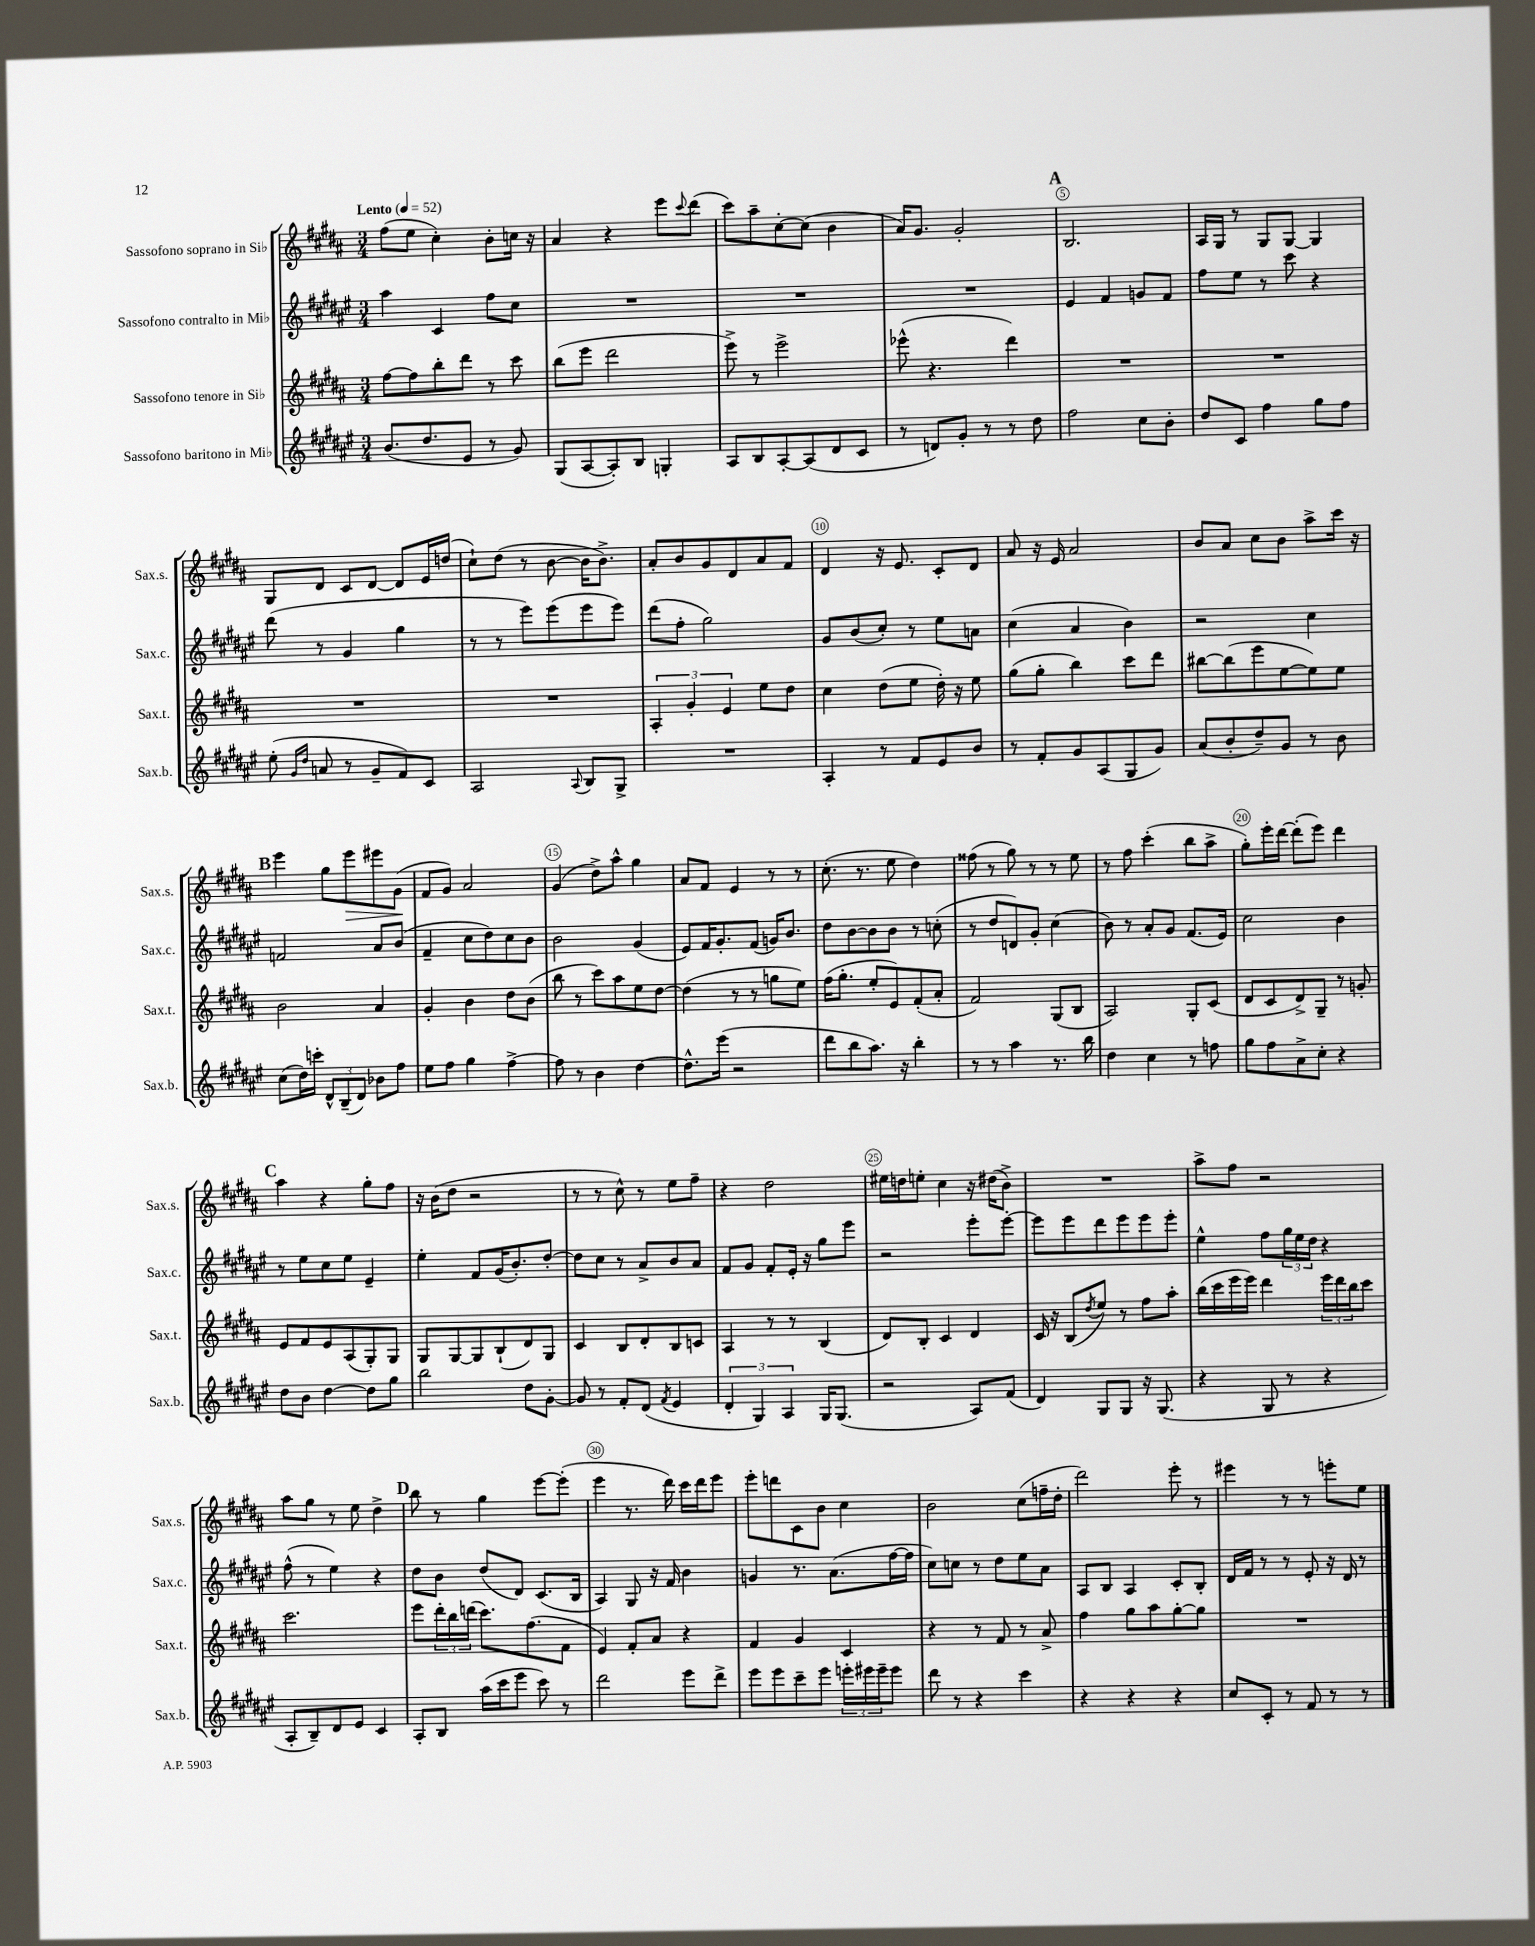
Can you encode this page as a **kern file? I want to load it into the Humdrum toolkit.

**kern	**kern	**kern	**kern	**dynam
*part4	*part3	*part2	*part1	*part1
*staff4	*staff3	*staff2	*staff1	*staff1
*I"Sassofono baritono in Mi♭	*I"Sassofono tenore in Si♭	*I"Sassofono contralto in Mi♭	*I"Sassofono soprano in Si♭	*
*I'Sax.b.	*I'Sax.t.	*I'Sax.c.	*I'Sax.s.	*
*clefG2	*clefG2	*clefG2	*clefG2	*
*k[f#c#g#d#a#e#]	*k[f#c#g#d#a#]	*k[f#c#g#d#a#e#]	*k[f#c#g#d#a#]	*
*M3/4	*M3/4	*M3/4	*M3/4	*
*MM52	*MM52	*MM52	*MM52	*
=1	=1	=1	=1	=1
!	!	!	!LO:TX:a:B:t=Lento	!
(8.b/L	[8ff#\L	4aa#\	(8ff#\L	.
.	8ff#\]	.	8ee\J	.
8.dd#/	.	.	.	.
.	8bb'\	4c#/	4cc#'\)	.
8e#/J	8ddd#\J	.	.	.
8r	8r	8ff#\L	8b'\L	.
8g#/)	8ccc#\	8cc#\J	16ccn\Jk	.
.	.	.	16r	.
=2	=2	=2	=2	=2
(8G#/L	(8bb\L	2.r	4a#/	.
[8A#/	8eee\J	.	.	.
8A#'/])	2ddd#\	.	4r	.
8B/J	.	.	.	.
4Gn'/	.	.	8eee\L	.
.	.	.	8qqccc#/	.
.	.	.	(8ddd#\J	.
=3	=3	=3	=3	=3
8A#/L	8eee^\)	2.r	8ccc#\L)	.
8B/	8r	.	8aa#~\	.
[8A#'/	2eee^\	.	[8cc#'\	.
(8A#/]	.	.	(8cc#\J]	.
8d#/	.	.	4b\	.
8c#/J	.	.	.	.
=4	=4	=4	=4	=4
8r	(8eee-X^^\	2.r	16a#/KL)	.
.	.	.	8.g#/J	.
8dn/L)	4.r	.	.	.
8g#'/J	.	.	2g#'/	.
8r	.	.	.	.
8r	4ddd#\)	.	.	.
8dd#\	.	.	.	.
!!LO:REH:place=s1:t=A
=5	=5	=5	=5	=5
2ff#\	2.r	4e#/	2.B/	.
.	.	4f#/	.	.
8cc#\L	.	8gn/L	.	.
8b'\J	.	8f#/J	.	.
=6	=6	=6	=6	=6
8dd#/L	2.r	8ff#\L	16A#/LL	.
.	.	.	16G#/JJ	.
8c#/J	.	8ee#\J	8r	.
4ff#\	.	8r	8G#/L	.
.	.	8ccc#\	[8G#/J	.
8gg#\L	.	4r	4G#/]	.
8ff#\J	.	.	.	.
!!LO:LB:g=z
=7	=7	=7	=7	=7
(8ee#'\	2.r	(8ddd#\	8G#/L	.
16qqg#/LL	.	.	.	.
16qqdd#/JJ	.	.	.	.
8an/	.	8r	8d#/J	.
8r	.	4g#/	8c#/L	.
8g#~/L	.	.	[8d#/J	.
8f#/)	.	4gg#\	8d#/L]	.
8c#/J	.	.	16e/L	.
.	.	.	(16ddn/JJ	.
=8	=8	=8	=8	=8
2A#/	2.r	8r	8cc#`\L)	.
.	.	8r	(8dd#\J	.
.	.	8eee#\L)	8r	.
.	.	(8eee#\	[8b\	.
8qqA#/	.	.	.	.
8B/L	.	8eee#\	16b\KL]	.
.	.	.	8.b^\J)	.
8G#^/J	.	8eee#\J)	.	.
=9	=9	=9	=9	=9
2.r	6A#'/	(8ddd#\L	8a#'/L	.
.	.	8ff#'\J	8b/	.
.	6g#'/	.	.	.
.	.	2gg#\)	8g#/	.
.	6e/	.	.	.
.	.	.	8d#/	.
.	8ee\L	.	8a#/	.
.	8dd#\J	.	8f#/J	.
=10	=10	=10	=10	=10
4A#'/	4cc#\	8g#/L	4d#/	.
.	.	(8b/	.	.
8r	(8dd#\L	8cc#'/J)	16r	.
.	.	.	8.e/	.
8f#/L	8ee\J	8r	.	.
8e#/	16dd#'\)	8ee#\L	8c#'/L	.
.	16r	.	.	.
8b/J	8ee\	8an\J	8d#/J	.
=11	=11	=11	=11	=11
8r	(8gg#\L	(4cc#\	8a#/	.
8f#'/L	8gg#'\J	.	16r	.
.	.	.	16e/	.
8g#/	4bb\)	4a#/	2a#/	.
(8A#/	.	.	.	.
8G#/	8ccc#\L	4b\)	.	.
8g#/J)	8ddd#\J	.	.	.
=12	=12	=12	=12	=12
(8a#/L	[8bb#X\L	2r	8b/L	.
8b'/	(8bb#\]	.	8a#/J	.
8dd#~/)	8eee\	.	8cc#\L	.
8g#/J	[8ee\	.	8b\J	.
8r	8ee\])	4cc#\	8aa#^\L	.
8b\	8ee\J	.	16ccc#\Jk	.
.	.	.	16r	.
!!LO:LB:g=z
!!LO:REH:place=s1:t=B
=13	=13	=13	=13	=13
(8cc#\L	2b\	2fn/	4eee\	.
16dd#\L)	.	.	.	.
16cccn'\JJ	.	.	.	.
12d#^^/L	.	.	8gg#\L	.
(12B~/	.	.	.	.
!	!	!	!	!LO:HP:b
.	.	.	8eee\	>
12d#/J)	.	.	.	.
8b-X\L	4a#/	8a#/L	8eee#X\	.
8ff#\J	.	(8b/J	(8g#\J	.
.	.	.	.	]
=14	=14	=14	=14	=14
8ee#\L	4g#'/	4f#~/	8f#/L	.
8ff#\J	.	.	8g#/J)	.
4gg#\	4b\	8cc#\L	2a#/	.
.	.	8dd#\)	.	.
[4ff#^\	8dd#\L	8cc#\	.	.
.	(8b\J	8b\J	.	.
=15	=15	=15	=15	=15
8ff#\]	8bb\	2b\	(4g#/	.
8r	8r	.	.	.
4b\	8ccc#\L)	.	8dd#^\L)	.
.	8aa#\	.	8aa#^^\J	.
[4dd#\	8ee\	(4g#/	4gg#\	.
.	[8dd#\J	.	.	.
=16	=16	=16	=16	=16
8.dd#^^\L]	(4dd#\]	8e#/L)	8a#/L	.
.	.	16f#/K	8f#/J	.
(16eee#\Jk	.	8.g#'/	.	.
2r	8r	.	4e/	.
.	8r	(8f#/J	.	.
.	8ggn\L	16gn/KL)	8r	.
.	.	8.b/J	.	.
.	8ee\J)	.	8r	.
=17	=17	=17	=17	=17
8ddd#\L	(16ff#\KL	8dd#\L	(8.cc#'\	.
.	8.gg#'\J	.	.	.
8bb\	.	[8b\	.	.
.	.	.	8.r	.
8.aa#\J)	8ee'/L	8b\]	.	.
.	8e/)	8b\J	8ee\	.
16r	.	.	.	.
4bb'\	(8f#'/	8r	4dd#\)	.
.	8a#'/J	(8ccn'\	.	.
=18	=18	=18	=18	=18
8r	2f#/)	8r	(8ff##X\	.
8r	.	8dd#/L	8r	.
4aa#\	.	8dn/)	8gg#\)	.
.	.	8g#'/J	8r	.
8.r	(8G#/L	(4cc#\	8r	.
.	8B/J	.	8ee\	.
16bb\	.	.	.	.
=19	=19	=19	=19	=19
4dd#\	2A#/)	8b\)	8r	.
.	.	8r	8ff#\	.
4cc#\	.	8a#'/L	(4ccc#'\	.
.	.	8g#/J	.	.
8r	8G#'/L	(8.f#/L	8bb\L	.
8ffn\	(8c#/J	.	8aa#^\J	.
.	.	16e#/Jk)	.	.
=20	=20	=20	=20	=20
8gg#\L	8d#/L	2cc#\	8gg#'\L)	.
8ff#\	8c#/	.	16eee'\L	.
.	.	.	[16ddd#\JJ	.
8a#^\	8d#^/)	.	(8ddd#'\L]	.
8cc#'\J	8G#~/J	.	8eee\J)	.
4r	8r	4b\	4ddd#\	.
.	8gn'/	.	.	.
!!LO:LB:g=z
!!LO:REH:place=s1:t=C
=21	=21	=21	=21	=21
8dd#\L	8e/L	8r	4aa#\	.
8b\J	8f#/	8ee#\L	.	.
[4dd#\	8e/	8cc#\	4r	.
.	(8A#/	8ee#\J	.	.
8dd#\L]	8G#'/)	4e#~/	8gg#'\L	.
8gg#\J	8G#/J	.	8ff#\J	.
=22	=22	=22	=22	=22
2bb\	8G#/L	4ee#'\	16r	.
.	.	.	(16b\KL	.
.	[8G#/	.	8dd#\J	.
.	8G#/]	8f#/L	2r	.
.	(8B`/	(16g#/K	.	.
.	.	8.b'/)	.	.
8dd#\L	8d#/)	.	.	.
[8g#'\J	8G#/J	[8dd#'/J	.	.
=23	=23	=23	=23	=23
8g#/]	4c#/	8dd#\L]	8r	.
8r	.	8cc#\J	8r	.
8f#'/L	8B/L	8r	8cc#^^\)	.
(8d#/J	8d#'/	8a#^/L	8r	.
8qf#/	.	.	.	.
4e#/	8B/	8b/	8ee\L	.
.	8cn/J	8a#/J	8ff#~\J	.
=24	=24	=24	=24	=24
6d#'/	4A#/	8f#/L	4r	.
.	.	8g#/J	.	.
6G#/)	.	.	.	.
.	8r	8f#'/L	2dd#\	.
6A#/	.	.	.	.
.	8r	16e#'/Jk	.	.
.	.	16r	.	.
16G#/KL	(4B/	8gg#\L	.	.
(8.G#/J	.	.	.	.
.	.	8eee#\J	.	.
=25	=25	=25	=25	=25
2r	8d#/L)	2r	16ee#X\LL	.
.	.	.	16ddn\J	.
.	8B'/J	.	8een'\J	.
.	4c#/	.	4cc#\	.
8A#/L)	4d#/	8eee#'\L	16r	.
.	.	.	(16dd#X\KL	.
(8f#/J	.	[8eee#'\J	8b^\J)	.
=26	=26	=26	=26	=26
4d#/)	16c#/	8eee#\L]	2.r	.
.	16r	.	.	.
.	(8B/L	8eee#\	.	.
.	8qdd#/	.	.	.
8G#/L	8ee/J)	8ddd#\	.	.
8G#/J	8r	8eee#\	.	.
16r	8ff#\L	8eee#\	.	.
(8.G#/	.	.	.	.
.	8aa#'\J	8eee#'\J	.	.
=27	=27	=27	=27	=27
4r	(16bb\LL	4ee#^^\	8aa#^\L	.
.	16ccc#\	.	.	.
.	16eee\	.	8ff#\J	.
.	16eee\JJ)	.	.	.
8G#/	4ddd#\	8ff#\L	2r	.
8r	.	24gg#\L	.	.
.	.	24ee#\	.	.
.	.	24dd#\JJ	.	.
4r	24eee\LL	4r	.	.
.	24ddd#\	.	.	.
.	24bb\J	.	.	.
.	8ccc#\J	.	.	.
!!LO:LB:g=z
=28	=28	=28	=28	=28
8A#'/L	2.ccc#\	(8ff#^^\	8aa#\L	.
8B~/)	.	8r	8gg#\J	.
8d#/	.	4ee#\)	8r	.
8e#/J	.	.	8ee\	.
4c#/	.	4r	4dd#^\	.
!!LO:REH:place=s1:t=D
=29	=29	=29	=29	=29
8A#'/L	8eee\L	8dd#\L	8bb\	.
8B/J	24ddd#'\L	8b\J	8r	.
.	24bb\	.	.	.
.	(24dddn\JJ	.	.	.
(16aa#\LL	8.ccc#\L)	(8dd#/L	4gg#\	.
16ccc#\J	.	.	.	.
8eee#\J	.	8d#/J)	.	.
.	(8.ff#\	.	.	.
8ccc#\)	.	(8.c#/L	[8eee\L	.
8r	8f#\J	.	(8eee'\J]	.
.	.	16B/Jk	.	.
=30	=30	=30	=30	=30
2ddd#\	4e/)	4A#/)	4eee\	.
.	8f#'/L	8G#/	8.r	.
.	8a#/J	16r	.	.
.	.	16f#/	16ddd#\)	.
8eee#\L	4r	4b\	16ccc#\LL	.
.	.	.	16ddd#\J	.
8ddd#^\J	.	.	8eee\J	.
=31	=31	=31	=31	=31
8eee#\L	4f#/	4gn/	8eee'\L	.
8eee#\	.	.	8dddn\	.
8ccc#~\	4g#/	8.r	8c#\	.
8eee#\J	.	.	8b\J	.
.	.	(8.a#\L	.	.
24eeen'\LL	4c#/	.	4cc#\	.
24eee#X\	.	.	.	.
24eee#~\J	.	.	.	.
8eee#\J	.	[16ff#\L	.	.
.	.	16ff#\JJ]	.	.
=32	=32	=32	=32	=32
8ddd#\	4r	8cc#\L)	2b\	.
8r	.	8ccn\J	.	.
4r	8r	8r	.	.
.	8f#/	8dd#\L	.	.
4ccc#\	8r	8ee#\	(8cc#\L	.
.	8a#^/	8a#\J	16ffn~\L	.
.	.	.	16dd#'\JJ	.
=33	=33	=33	=33	=33
4r	4ff#\	8A#/L	2ddd#\)	.
.	.	8B/J	.	.
4r	8gg#\L	4A#/	.	.
.	8aa#\	.	.	.
4r	[8gg#'\	8c#'/L	8eee'\	.
.	8gg#\J]	8B'/J	8r	.
=34	=34	=34	=34	=34
8cc#/L	2.r	16d#/LL	4eee#X\	.
.	.	16f#/JJ	.	.
8c#'/J	.	8r	.	.
8r	.	8r	8r	.
8f#/	.	8e#'/	8r	.
8r	.	16r	8eeen'\L	.
.	.	16d#/	.	.
8r	.	8r	8ee\J	.
==	==	==	==	==
*-	*-	*-	*-	*-
